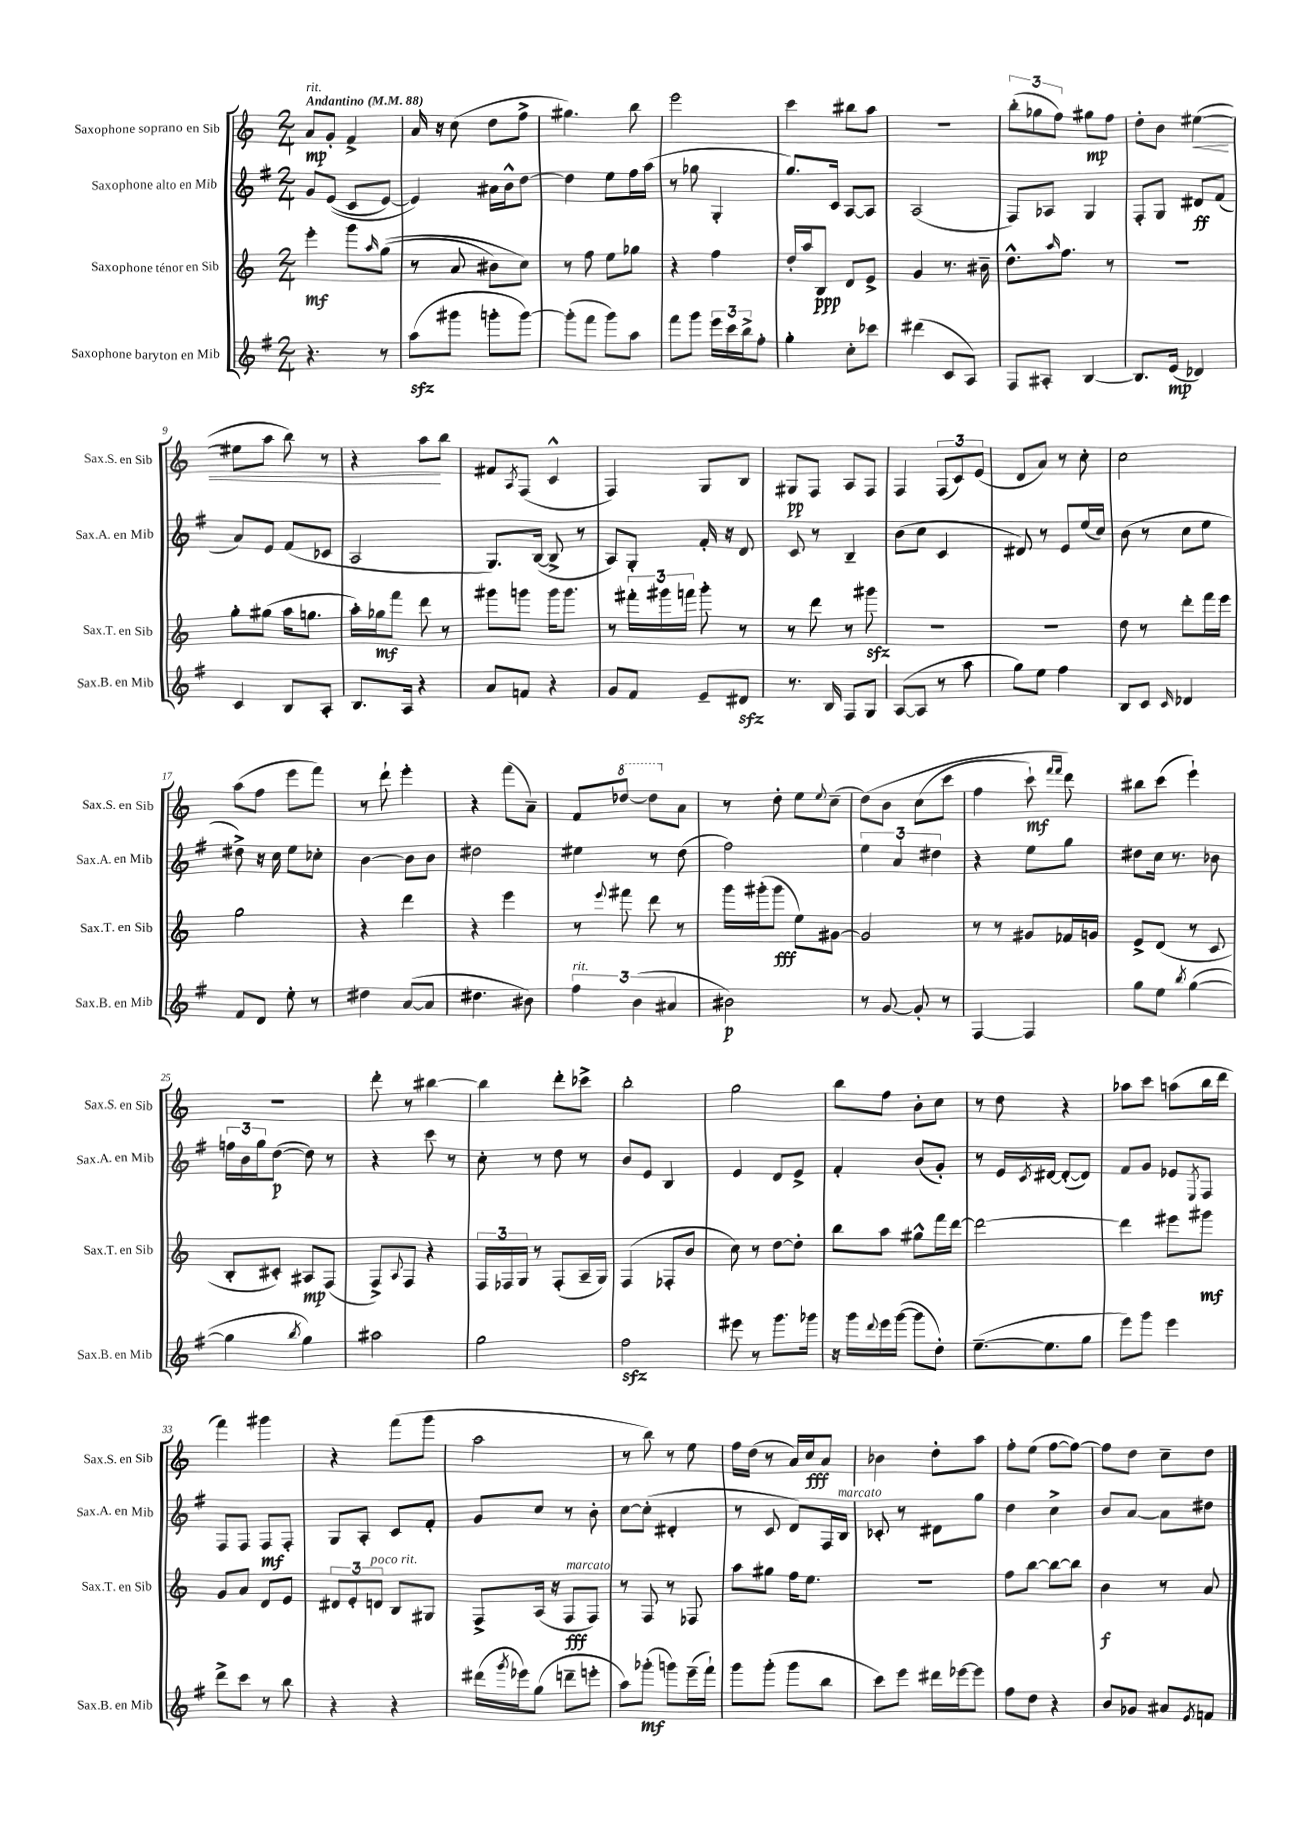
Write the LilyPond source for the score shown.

<<
\new StaffGroup <<
\new Staff = "s0" \with { instrumentName = "Saxophone soprano en Sib" shortInstrumentName = "Sax.S. en Sib" } {
    \clef treble \key c \major \numericTimeSignature \time 2/4 \tempo "Andantino" 4 = 88
    a'8\mp^\markup { \italic "rit." } g'8-. f'4-> |
    a'16 r16 c''8( d''8 f''8-> |
    gis''4.) b''8 |
    e'''2 |
    c'''4 bis''8 a''8 |
    r2 |
    \tuplet 3/2 { b''8-.( ges''8 f''8) } gis''8\mp f''8 |
    d''8-. b'8 eis''4~\<( |
    eis''8 a''8 b''8) r8 |
    r4 a''8\! b''8 |
    fis'8 \acciaccatura { a8 } f8( c'4-^ |
    f4) g8 b8 |
    gis8\pp f8 a8 f8 |
    f4 \tuplet 3/2 { f8( c'8) e'8( } |
    d'8 a'8) r8 c''8-. |
    c''2 |
    a''8( f''8 e'''8 f'''8) |
    r8 d'''8-! e'''4-. |
    r4 f'''8( a'8--) |
    f'8 \ottava #1 des'''8~ des'''8 \ottava #0 a'8 |
    r8 d''8-. e''8 \appoggiatura { e''8 } c''8--( |
    d''8)\( b'8 c''8( c'''8 |
    f''4 c'''8-!\mf) \grace { f'''16 f'''16 } d'''8\) |
    bis''8 c'''8( e'''4-!) |
    r2 |
    d'''8-. r8 bis''4~ |
    bis''4 d'''8-. ces'''8-> |
    b''2-. |
    g''2 |
    b''8 f''8 b'8-. c''8 |
    r8 d''8 r4 |
    aes''8 c'''8 a''8( b''16 d'''16 |
    f'''4) gis'''4 |
    r4 f'''8( g'''8 |
    a''2 |
    r8 b''8) r8 e''8 |
    f''16 d''16( r8 a'16) c''16\fff a'8 |
    bes'4 d''8-. a''8 |
    f''8-. e''8( f''8~ f''8~) |
    f''8 d''8 c''8-- d''8 \bar "|." |
}
\new Staff = "s1" \with { instrumentName = "Saxophone alto en Mib" shortInstrumentName = "Sax.A. en Mib" } {
    \clef treble \key g \major \numericTimeSignature \time 2/4
    g'8 e'8(\( c'8 e'8~) |
    e'4\) ais'16 b'16-^ d''8~ |
    d''4 e''8 fis''16 a''16( |
    r8 ges''8 g4-. |
    g''8.) c'16 a8~ a8 |
    a2( |
    fis8) aes8 g4 |
    fis8-. g8 dis'8\ff fis'8( |
    a'8) e'8 fis'8( ces'8 |
    a2 |
    g8.) b16~( b8-> r8 |
    a8) g8-. fis'16-. r16 d'8 |
    c'8 r8 b4-- |
    b'8( c''8 c'4 |
    dis'8) r8 e'8 e''16( c''16) |
    b'8( r8 c''8 e''8 |
    dis''8->) r16 c''16 e''8 ces''8-. |
    b'4~ b'8 b'8 |
    dis''2 |
    eis''4 r8 d''8( |
    fis''2) |
    \tuplet 3/2 { e''4 a'4 dis''4 } |
    r4 e''8 g''8 |
    dis''8 c''16 r8. bes'8 |
    \tuplet 3/2 { f''16 b'16 g''16 } d''8~\p( d''8) r8 |
    r4 c'''8 r8 |
    c''8-. r8 d''8 r8 |
    b'8 e'8 b4 |
    e'4 d'8 e'8-> |
    fis'4-. b'8( g'8-.) |
    r8 e'16 \acciaccatura { c'8 } dis'16~ dis'8~-.( dis'8) |
    fis'8 g'8 ees'8 \acciaccatura { e8 } fis8 |
    fis8 fis8 fis8\mf fis8-. |
    g8 a8-. c'8 fis'8-. |
    g'8 c''8 r8 b'8-. |
    c''8~ c''8-.( dis'4-. |
    r8 c'8 d'8) fis16 b16^\markup { \italic "marcato" } |
    ces'8-. r8 dis'8 g''8 |
    d''4 c''4-> |
    b'8 a'8~ a'8 dis''8 \bar "|." |
}
\new Staff = "s2" \with { instrumentName = "Saxophone ténor en Sib" shortInstrumentName = "Sax.T. en Sib" } {
    \clef treble \key c \major \numericTimeSignature \time 2/4
    e'''4-.\mf g'''8 \grace { a''16 } g''8(\( |
    r8 a'8 bis'8) c''8\) |
    r8 f''8 e''8 ges''8 |
    r4 f''4 |
    d''16-. a''16 b8\ppp d'8 e'8-> |
    g'4 r8. bis'16-- |
    d''8.-^ \grace { a''16 } f''8. r8 |
    R2 |
    g''8-. gis''8( a''16 g''8. |
    a''16-.) ges''16\mf f'''8 d'''8 r8 |
    gis'''8 g'''8 g'''16 g'''8. |
    r8 \tuplet 3/2 { fis'''16-. gis'''16 f'''16 } gis'''8-. r8 |
    r8 d'''8 r8 gis'''8\sfz |
    R2 |
    R2 |
    d''8 r8 d'''8-. f'''16 e'''16 |
    g''2 |
    r4 d'''4 |
    r4 e'''4 |
    r8 \appoggiatura { e'''8 } fis'''8 d'''8 r8 |
    g'''16 gis'''16-.( gis'''8\fff e''8) gis'8~ |
    gis'2 |
    r8 r8 gis'8 fes'16 g'16 |
    e'8-> d'8( r8 c'8 |
    b8-. cis'8-.) ais8\mp f8( |
    f8->) \appoggiatura { a8 } f8 r4 |
    \tuplet 3/2 { f16 fes16 g16 } r8 fes8-.( a16-- g16) |
    f4( fes8-. b'8 |
    c''8) r8 d''8~ d''8-. |
    b''8 a''8 gis''8-^ f'''16 d'''16~ |
    d'''2~ |
    d'''4 eis'''8 gis'''8\mf |
    g'8 a'8 d'8 e'8 |
    \tuplet 3/2 { dis'8 e'8-. d'8^\markup { \italic "poco rit." } } b8 gis8 |
    f8-> a16( r16 f8\fff^\markup { \italic "marcato" } f8) |
    r8 f8 r8 fes8 |
    a''8 gis''8 f''16 e''8. |
    R2 |
    f''8 b''8~ b''8~ b''8 |
    b'4\f r8 a'8 \bar "|." |
}
\new Staff = "s3" \with { instrumentName = "Saxophone baryton en Mib" shortInstrumentName = "Sax.B. en Mib" } {
    \clef treble \key g \major \numericTimeSignature \time 2/4
    r4. r8 |
    a''8\sfz( gis'''8 g'''8-. g'''8~) |
    g'''8-.( fis'''8 g'''8) a''8 |
    fis'''8 g'''8 \tuplet 3/2 { e'''16 c'''16 b''16-> } fis''8-. |
    g''4-. c''8-. ces'''8 |
    dis'''4( c'8 a8) |
    fis8 ais8-. b4~ |
    b8. e'16\mp( des'4) |
    c'4 b8 a8-. |
    b8. a16 r4 |
    a'8 f'8 r4 |
    g'8 fis'8 e'8-- dis'8\sfz |
    r8. b16 fis8 g8 |
    a8~( a8 r8 a''8 |
    g''8) e''8 fis''4 |
    b8 c'8 \grace { c'16 } des'4 |
    fis'8 d'8 e''8-. r8 |
    dis''4 a'8~( a'8 |
    dis''4. bis'8) |
    \tuplet 3/2 { fis''4^\markup { \italic "rit." } b'4( ais'4 } |
    bis'2\p) |
    r8 g'8~ g'8-. r8 |
    fis4~ fis4 |
    g''8 e''8 \acciaccatura { b''8 } g''4~( |
    g''4 \acciaccatura { b''8 } g''4) |
    ais''2 |
    g''2 |
    fis''2\sfz |
    eis'''8 r8 g'''8. ges'''16 |
    r16 g'''16 \appoggiatura { d'''8 } e'''16 g'''16~( g'''8 d''8-.) |
    e''8.~--( e''8. g''8 |
    e'''8) g'''8 e'''4 |
    d'''8-> c'''8 r8 b''8 |
    r4 r4 |
    dis'''16( \acciaccatura { g'''8 } ees'''16) g''8( d'''8-- e'''8-. |
    a''8) ges'''8-.\mf( g'''8) e'''16--( fis'''16-!) |
    g'''8 g'''8-.( g'''8 b''8 |
    c'''8) e'''8 dis'''16 ees'''16~ ees'''8 |
    fis''8 d''8 r4 |
    b'8 ges'8 ais'8 \acciaccatura { e'8 } f'8 \bar "|." |
}
>>
>>
